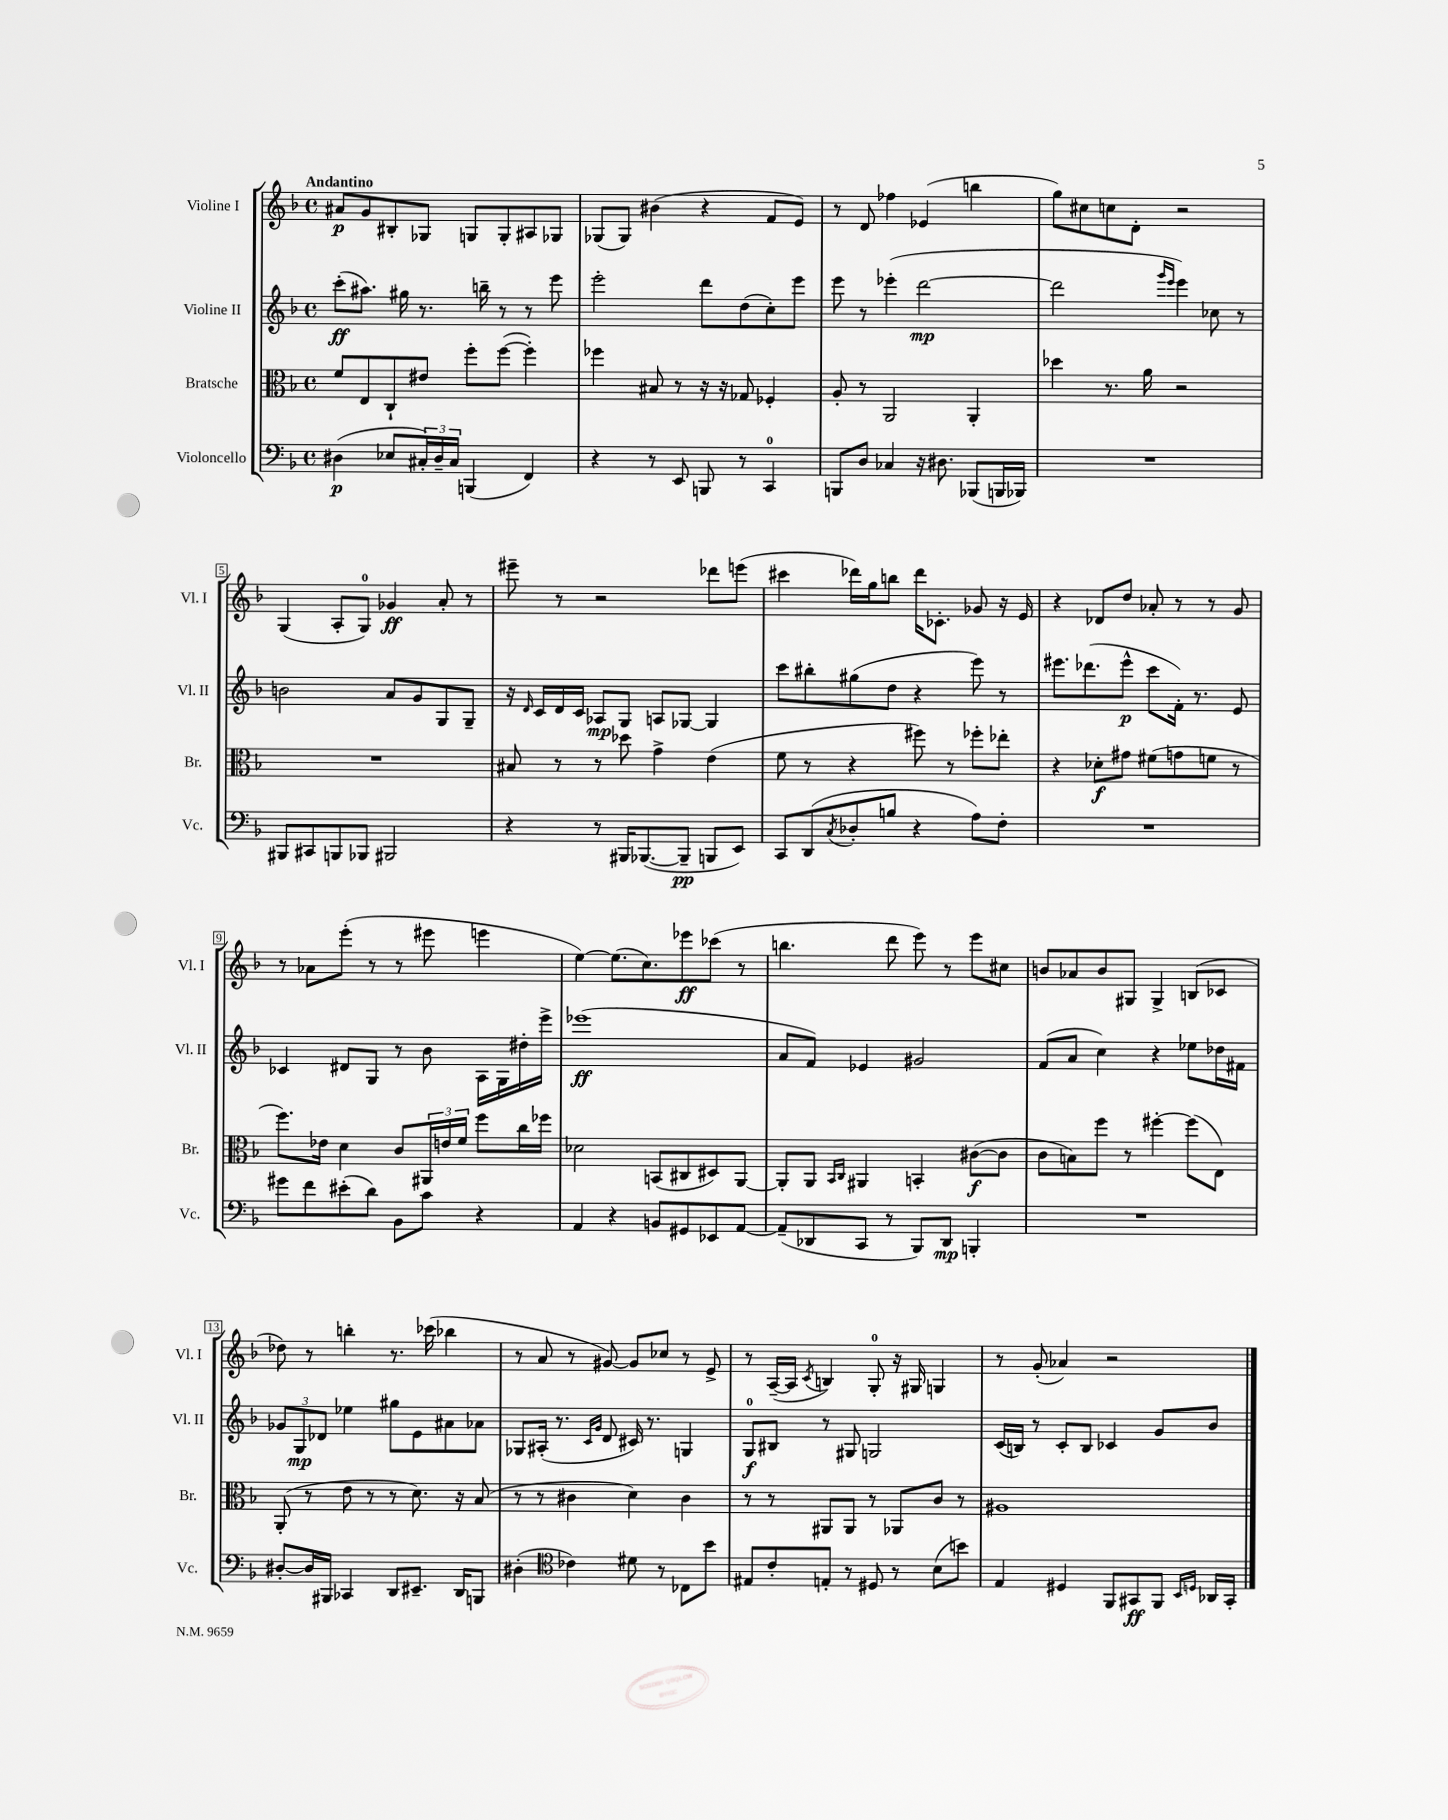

**kern	**dynam	**kern	**dynam	**kern	**dynam	**kern	**dynam
*part4	*part4	*part3	*part3	*part2	*part2	*part1	*part1
*staff4	*staff4	*staff3	*staff3	*staff2	*staff2	*staff1	*staff1
*I"Violoncello	*	*I"Bratsche	*	*I"Violine II	*	*I"Violine I	*
*I'Vc.	*	*I'Br.	*	*I'Vl. II	*	*I'Vl. I	*
*clefF4	*	*clefC3	*	*clefG2	*	*clefG2	*
*k[b-]	*	*k[b-]	*	*k[b-]	*	*k[b-]	*
*M4/4	*	*M4/4	*	*M4/4	*	*M4/4	*
*met(c)	*	*met(c)	*	*met(c)	*	*met(c)	*
=1	=1	=1	=1	=1	=1	=1	=1
!	!	!	!	!	!	!LO:TX:a:B:t=Andantino	!
(4D#X\	p	8f/L	.	(8ccc'\L	ff	8a#X/L	p
.	.	8E/	.	8.aa#X\J)	.	8g/	.
8E-X/L	.	8C`/	.	.	.	8B#X'/	.
.	.	.	.	16gg#X\	.	.	.
24C#X'/L)	.	8e#X/J	.	8.r	.	8G-X/J	.
24D#~/	.	.	.	.	.	.	.
24C#/JJ	.	.	.	.	.	.	.
(4BBBn/	.	8ff'\L	.	.	.	8Gn/L	.
.	.	.	.	16bbn~\	.	.	.
.	.	([8ff\J	.	8r	.	8G'/	.
4FF/)	.	4ff'\])	.	8r	.	8A#X/	.
.	.	.	.	8eee\	.	8G-X/J	.
=2	=2	=2	=2	=2	=2	=2	=2
4r	.	4ff-X\	.	2eee'\	.	(8G-X/L	.
.	.	.	.	.	.	8G-/J)	.
8r	.	8B#X/	.	.	.	(4b#X\	.
8EE/	.	8r	.	.	.	.	.
8BBBn/	.	16r	.	8ddd\L	.	4r	.
.	.	16r	.	.	.	.	.
8r	.	8G-X/	.	(8dd\	.	.	.
4CC/	.	4F-X'/	.	8cc'\)	.	8f/L	.
.	.	.	.	8eee\J	.	8e/J)	.
=3	=3	=3	=3	=3	=3	=3	=3
8BBBn/L	.	8A'/	.	8eee\	.	8r	.
8D/J	.	8r	.	8r	.	8d/	.
4C-X/	.	2AA/	.	(4eee-X'\	.	4ff-X\	.
16r	.	.	.	[2ddd\	mp	(4e-X/	.
8.D#X\	.	.	.	.	.	.	.
(8BBB-X/L	.	4AA'/	.	.	.	4bbn\	.
16BBBn/L	.	.	.	.	.	.	.
16BBB-X/JJ)	.	.	.	.	.	.	.
=4	=4	=4	=4	=4	=4	=4	=4
1r	.	4dd-X\	.	2ddd\]	.	8gg\L)	.
.	.	.	.	.	.	8cc#X\	.
.	.	8.r	.	.	.	8ccn\	.
.	.	.	.	.	.	8d'\J	.
.	.	16a\	.	.	.	.	.
.	.	.	.	16qqggg/LL	.	.	.
.	.	.	.	16qqeee/JJ	.	.	.
.	.	2r	.	4eee\)	.	2r	.
.	.	.	.	8cc-X\	.	.	.
.	.	.	.	8r	.	.	.
!!LO:LB:g=z
=5	=5	=5	=5	=5	=5	=5	=5
8BBB#X/L	.	1r	.	2bn\	.	(4G/	.
8CC#X/	.	.	.	.	.	.	.
8BBBn/	.	.	.	.	.	8A'/L	.
8BBB-X/J	.	.	.	.	.	8G/J)	.
2BBB#X/	.	.	.	8a/L	.	4g-X/	ff
.	.	.	.	8g/	.	.	.
.	.	.	.	8G/	.	8a'/	.
.	.	.	.	8G~/J	.	8r	.
=6	=6	=6	=6	=6	=6	=6	=6
4r	.	8B#X/	.	16r	.	8eee#X~\	.
.	.	.	.	16qqd/	.	.	.
.	.	.	.	16c/LL	.	.	.
.	.	8r	.	16d/	.	8r	.
.	.	.	.	16c/JJ	.	.	.
8r	.	8r	.	8A-X/L	mp	2r	.
16BBB#X/KL	.	8dd-X\	.	8G/J	.	.	.
([8.BBB-X/	.	.	.	.	.	.	.
.	.	4g^\	.	8An/L	.	.	.
8BBB-~/J]	pp	.	.	[8G-X/J	.	.	.
8BBBn/L	.	(4e\	.	4G-/]	.	8ddd-X\L	.
8EE/J)	.	.	.	.	.	(8eeen\J	.
=7	=7	=7	=7	=7	=7	=7	=7
8CC/L	.	8f\	.	8ccc\L	.	4ccc#X\	.
(8DD/	.	8r	.	8bb#X'\	.	.	.
8qC/	.	.	.	.	.	.	.
8D-X'/	.	4r	.	(8gg#X\	.	16ddd-X\LL)	.
.	.	.	.	.	.	16gg\J	.
8Bn/J	.	.	.	8dd\J	.	8bbn\J	.
4r	.	8ff#X\)	.	4r	.	16ddd-\KL	.
.	.	.	.	.	.	8.c-X'\J	.
.	.	8r	.	.	.	.	.
8A\L)	.	8ff-X'\L	.	8eee\)	.	8g-X/	.
8F'\J	.	8ee-X'\J	.	8r	.	16r	.
.	.	.	.	.	.	16e/	.
=8	=8	=8	=8	=8	=8	=8	=8
1r	.	4r	.	8.eee#X\L	.	4r	.
.	.	.	.	(8.ddd-X\	.	.	.
.	.	8d-X'\L	f	.	.	8d-X/L	.
.	.	8g#X\J	.	8eee#^^\J	p	8dd/J	.
.	.	(8f#X\L	.	8ccc\L	.	8a-X'/	.
.	.	8gn\	.	16f'\Jk)	.	8r	.
.	.	.	.	8.r	.	.	.
.	.	8fn\J	.	.	.	8r	.
.	.	8r	.	8e/	.	8g/	.
!!LO:LB:g=z
=9	=9	=9	=9	=9	=9	=9	=9
8g#X\L	.	8.ff\L)	.	4c-X/	.	8r	.
8f\	.	.	.	.	.	8a-X\L	.
.	.	16e-X\Jk	.	.	.	.	.
(8e#X'\	.	4d\	.	8d#X/L	.	(8eee'\J	.
8d\J)	.	.	.	8G/J	.	8r	.
8BB-\L	.	8c/L	.	8r	.	8r	.
8c\J	.	24AA#X/L	.	8b-\	.	8eee#X\	.
.	.	24en/	.	.	.	.	.
.	.	24f/JJ	.	.	.	.	.
4r	.	8ff\L	.	16A\LL	.	4eeen\	.
.	.	.	.	16G\	.	.	.
.	.	16cc\L	.	16dd#X'\	.	.	.
.	.	16ff-X\JJ	.	16eee^\JJ	.	.	.
=10	=10	=10	=10	=10	=10	=10	=10
4AA/	.	2d-X\	.	(1eee-X	ff	[4ee\)	.
4r	.	.	.	.	.	(8.ee\L]	.
.	.	.	.	.	.	8.cc\)	.
8BBn/L	.	(8BBn/L	.	.	.	.	.
8GG#X/	.	8C#X/	.	.	.	8eee-X\	ff
8EE-X/	.	8D#X/)	.	.	.	(8ccc-X\J	.
[8AA/J	.	[8AA/J	.	.	.	8r	.
=11	=11	=11	=11	=11	=11	=11	=11
(8AA~/L]	.	8AA'/L]	.	8a/L	.	4.bbn\	.
8DD-X/	.	8AA/J	.	8f/J)	.	.	.
.	.	16qqBB-/LL	.	.	.	.	.
.	.	16qqC/JJ	.	.	.	.	.
8CC/J	.	4AA#X/	.	4e-X/	.	.	.
8r	.	.	.	.	.	8ddd\	.
8BBB-/L)	.	4BBn'/	.	2g#X/	.	8eee\)	.
8DD-/J	mp	.	.	.	.	8r	.
4BBBn'/	.	([8c#X\L	f	.	.	8eee\L	.
.	.	8c#\J]	.	.	.	8cc#X\J	.
=12	=12	=12	=12	=12	=12	=12	=12
1r	.	8c\L	.	(8f/L	.	8bn/L	.
.	.	8Bn\)	.	8a/J	.	8a-X/	.
.	.	8ff\J	.	4cc\)	.	8b/	.
.	.	8r	.	.	.	8G#X/J	.
.	.	[4ff#X'\	.	4r	.	4G#^/	.
.	.	(8ff#\L]	.	8ee-X\L	.	(8Bn/L	.
.	.	8E\J)	.	16dd-X\L	.	8c-X/J	.
.	.	.	.	16f#X\JJ	.	.	.
!!LO:LB:g=z
=13	=13	=13	=13	=13	=13	=13	=13
[8D#X'/L	.	(8AA'/	.	12g-X/L	.	8dd-X\)	.
.	.	.	.	12G/	mp	.	.
16D#/L]	.	8r	.	.	.	8r	.
.	.	.	.	12d-X/J	.	.	.
16BBB#X/JJ	.	.	.	.	.	.	.
4CC-X/	.	8e\	.	4ee-X\	.	4bbn'\	.
.	.	8r	.	.	.	.	.
8DD/L	.	8r	.	8gg#X\L	.	8.r	.
8.EE#X~/J	.	8.d\)	.	8e\	.	.	.
.	.	.	.	.	.	(16ccc-X\	.
.	.	.	.	8a#X\	.	4bb-X\	.
16DD/KL	.	16r	.	.	.	.	.
8BBBn/J	.	(8B-/	.	8a-X\J	.	.	.
=14	=14	=14	=14	=14	=14	=14	=14
(4D#X'\	.	8r	.	8G-X/L	.	8r	.
.	.	8r	.	(16A#X'/Jk	.	8a/	.
.	.	.	.	8.r	.	.	.
*clefC4	*	*	*	*	*	*	*
4c-X\)	.	4c#X\	.	.	.	8r	.
.	.	.	.	16qqc/LL	.	.	.
.	.	.	.	16qqg/JJ	.	.	.
.	.	.	.	8d/	.	[8g#X/)	.
8d#X\	.	4d\)	.	16c#X/)	.	8g#/L]	.
.	.	.	.	8.r	.	.	.
8r	.	.	.	.	.	8cc-X/J	.
8C-X\L	.	4c#\	.	4Gn/	.	8r	.
8b-\J	.	.	.	.	.	8e^/	.
=15	=15	=15	=15	=15	=15	=15	=15
8E#X/L	.	8r	.	8G/L	f	8r	.
8c'/	.	8r	.	8B#X/J	.	([16A~/LL	.
.	.	.	.	.	.	16A/JJ]	.
.	.	.	.	.	.	8qc/	.
8En'/J	.	8AA#X/L	.	8r	.	4Bn/)	.
8r	.	8AA#/J	.	8G#X/	.	.	.
8D#X/	.	8r	.	2Gn/	.	8G'/	.
8r	.	8AA-X/L	.	.	.	16r	.
.	.	.	.	.	.	16G#X/	.
(8B-\L	.	8c/J	.	.	.	4Gn/	.
8bn\J)	.	8r	.	.	.	.	.
=16	=16	=16	=16	=16	=16	=16	=16
4E/	.	1A#X	.	(16c/LL	.	8r	.
.	.	.	.	16Bn/JJ)	.	.	.
.	.	.	.	8r	.	(8g'/	.
4D#X/	.	.	.	8c'/L	.	4a-X/)	.
.	.	.	.	8B/J	.	.	.
8FF/L	.	.	.	4c-X/	.	2r	.
8GG#X/	ff	.	.	.	.	.	.
8FF/J	.	.	.	8g/L	.	.	.
16qqBB-/LL	.	.	.	.	.	.	.
16qqDn/JJ	.	.	.	.	.	.	.
16AA-X/LL	.	.	.	8b-/J	.	.	.
16GG#'/JJ	.	.	.	.	.	.	.
==	==	==	==	==	==	==	==
*-	*-	*-	*-	*-	*-	*-	*-
